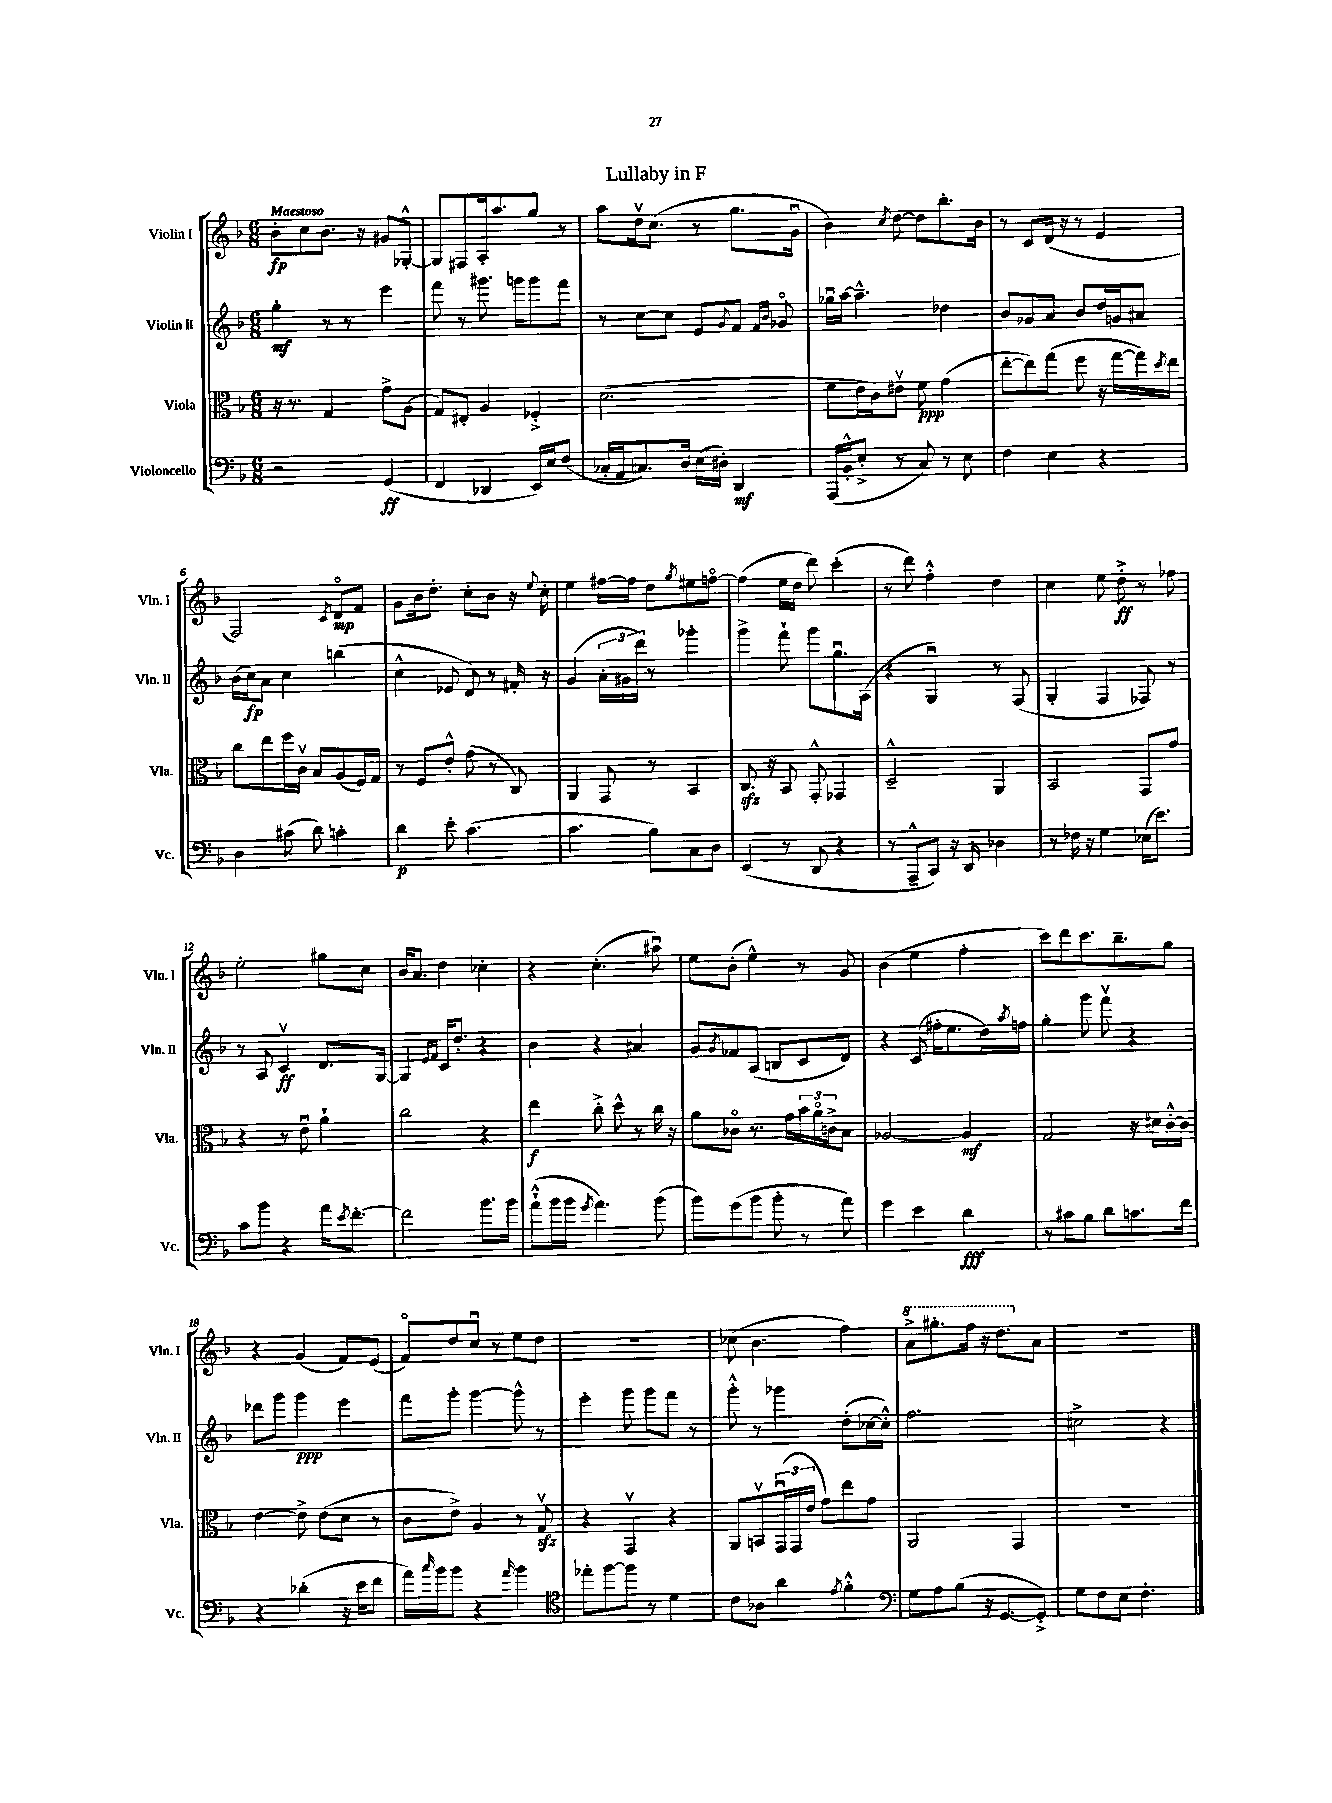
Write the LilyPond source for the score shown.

\header { title = "Lullaby in F" }
<<
\new StaffGroup <<
\new Staff = "s0" \with { instrumentName = "Violin I" shortInstrumentName = "Vln. I" } {
    \clef treble \key f \major \numericTimeSignature \time 6/8 \tempo "Maestoso"
    bes'8-.\fp c''8 bes'8. r16 gis'8 ges8~-.-^ |
    ges8 fis8 a16-. a''8. g''8 r8 |
    a''8 d''16\upbow c''8.( r8 g''8. g'16\downbow |
    bes'4) \acciaccatura { c''8 } d''8~ d''8 bes''8.-. bes'16 |
    r8 c'8 d'16( r16 r8 e'4 |
    f2) \acciaccatura { c'8 } d'8\flageolet\mp f'8 |
    g'8 bes'16 d''8.-. c''8-. bes'8 r16 \appoggiatura { e''8 } c''16-. |
    e''4 fis''16~ fis''16 d''8 \acciaccatura { g''8 } eis''8 f''8~\flageolet |
    f''4( e''16 d''16 d'''8) c'''4-.( |
    r8 d'''8) f''4-.-^ d''4 |
    c''4 e''8 d''8-.->\ff r8 fes''8 |
    e''2-. gis''8 c''8 |
    bes'16 a'8. d''4 ces''4-. |
    r4 c''4.-.( ais''8\downbow) |
    e''8 bes'8-.( e''4-^) r8 g'8 |
    bes'4( e''4 f''4-. |
    c'''8) d'''8 c'''8. bes''8.-- g''8 |
    r4 g'4( f'8) e'8( |
    f'8\flageolet) d''8 c''8\downbow r8 e''8 d''8 |
    R2. |
    ces''8( bes'4. f''4) |
    \ottava #1 a''8-> gis'''8.-. f'''16 r16 d'''8. \ottava #0 a'8 |
    R2. \bar "|." |
}
\new Staff = "s1" \with { instrumentName = "Violin II" shortInstrumentName = "Vln. II" } {
    \clef treble \key f \major \numericTimeSignature \time 6/8
    g''4-.\mf r8 r8 e'''4 |
    f'''8 r8 gis'''8. g'''16 g'''8 f'''8 |
    r8 c''8~ c''8 e'8 \acciaccatura { g'8 } f'8 \grace { f'16 bes'16 } ges'8\flageolet |
    ges''16\downbow a''16~ a''4.---^ des''4 |
    bes'8 ges'8 a'8 bes'8 d''16 g'16 ais'8 |
    bes'16( c''16\fp) a'8 c''4 b''4( |
    c''4-^ ees'8 d'8) r8 fis'16-. r16 |
    g'4( \tuplet 3/2 { a'16-. gis'16 d'''16) } r8 ges'''4-. |
    g'''4-> f'''8-! g'''8 g''8.\downbow a16( |
    r4 g4\downbow) r8 f8( |
    g4-. f4 fes8) r8 |
    r8 a8 c'4\upbow\ff d'8. g16~ |
    g4 \grace { e'16 f'16 } c'16 d''8.-. r4 |
    bes'4 r4 ais'4 |
    g'8 \acciaccatura { g'8 } fes'8 a8( b8 c'8 d'8) |
    r4 c'8( fis''16-. e''8. d''16) \acciaccatura { a''8 } f''16 |
    g''4-. g'''8 f'''8\upbow r4 |
    des'''8 g'''8 g'''4\ppp e'''4 |
    f'''8 g'''8-. g'''4~ g'''8-^ r8 |
    e'''4-. g'''8 g'''8 f'''8 r8 |
    g'''8-.-^ r8 ges'''4 d''8-.( ces''16~ ces''16-.-^) |
    f''2. |
    cis''2-> r4 \bar "|." |
}
\new Staff = "s2" \with { instrumentName = "Viola" shortInstrumentName = "Vla." } {
    \clef alto \key f \major \numericTimeSignature \time 6/8
    r16 r8. g4 g'8-> a8( |
    g8) eis8-. a4 fes4-.-> |
    d'2.( |
    f'8 e'16 c'16) eis'8\upbow f'8\ppp g'4( |
    e''8~-. e''8) g''8( f''8 r16 g''16~ g''16) \acciaccatura { d''8 } e''16 |
    c''8 e''8 f''16 c'16\upbow bes8 a8( f16) g16 |
    r8 f8 e'8-.-^ g'8( r8 c8) |
    a,4 g,8 r8 bes,4 |
    c8.\sfz r16 bes,8 g,8-.-^ ges,4 |
    d2---^ a,4 |
    bes,2 g,8 g'8 |
    r4 r8 e'8\downbow a'4-! |
    c''2 r4 |
    e''4\f c''8-.-> d''8-^ r8 c''16 r16 |
    a'8 ces'8\flageolet r8. g'16 \tuplet 3/2 { bes'16 a'16\flageolet c'16-> } bes8 |
    aes2~ aes4\mf |
    g2 r16 dis'16 c'16~-.-^ c'16 |
    e'4~ e'8-> e'8( d'8 r8 |
    c'8 e'8->) a4 r8 g8\upbow\sfz |
    r4 g,4\upbow r4 |
    a,8 b,8\upbow \tuplet 3/2 { g,16\downbow( g,16 e'16 } g'8) e''8 g'8 |
    a,2 g,4 |
    R2. \bar "|." |
}
\new Staff = "s3" \with { instrumentName = "Violoncello" shortInstrumentName = "Vc." } {
    \clef bass \key f \major \numericTimeSignature \time 6/8
    r2 g,4\ff( |
    f,4 des,4 e,16) e16 f8( |
    ces16-. a,16 c8.) d16 e16( dis16-.) d,4\mf |
    a,,16( bes,16-.-^ e8-.-> r8 c8) r8 e8 |
    f4 e4 r4 |
    d4 cis'8( d'8) c'4-. |
    d'4\p e'8-. c'4.( |
    c'4. bes8) c8 d8 |
    e,4( r8 d,8 r4 |
    r8 a,,8---^ c,8) r16 d,16 des4 |
    r8 fes16 r16 g4 ees16( e'8.) |
    c'8 bes'8 r4 a'16 \acciaccatura { e'8 } f'8.~-. |
    f'2 bes'8. bes'16 |
    a'8-!-^( bes'16 bes'16 \acciaccatura { g'8 } a'4.) bes'8( |
    bes'8) g'8( bes'8 bes'8-. r8 a'8) |
    g'4 e'4 d'4\fff |
    r8 cis'8 bes8 d'8 c'8. f'16 |
    r4 des'4-.( r16 e'16 f'8 |
    a'16) \grace { c''16 } bes'16 bes'8 r4 \grace { a'16 } bes'4 |
    \clef tenor ees''8-. f''8~ f''8 r8 d'4 |
    c'8 aes8 a'4 \acciaccatura { e'8 } f'4-.-^ |
    \clef bass g8 a8 bes8( r16 g,8.~ g,8-.->) |
    g8 f8 e8 f4.-. \bar "|." |
}
>>
>>
